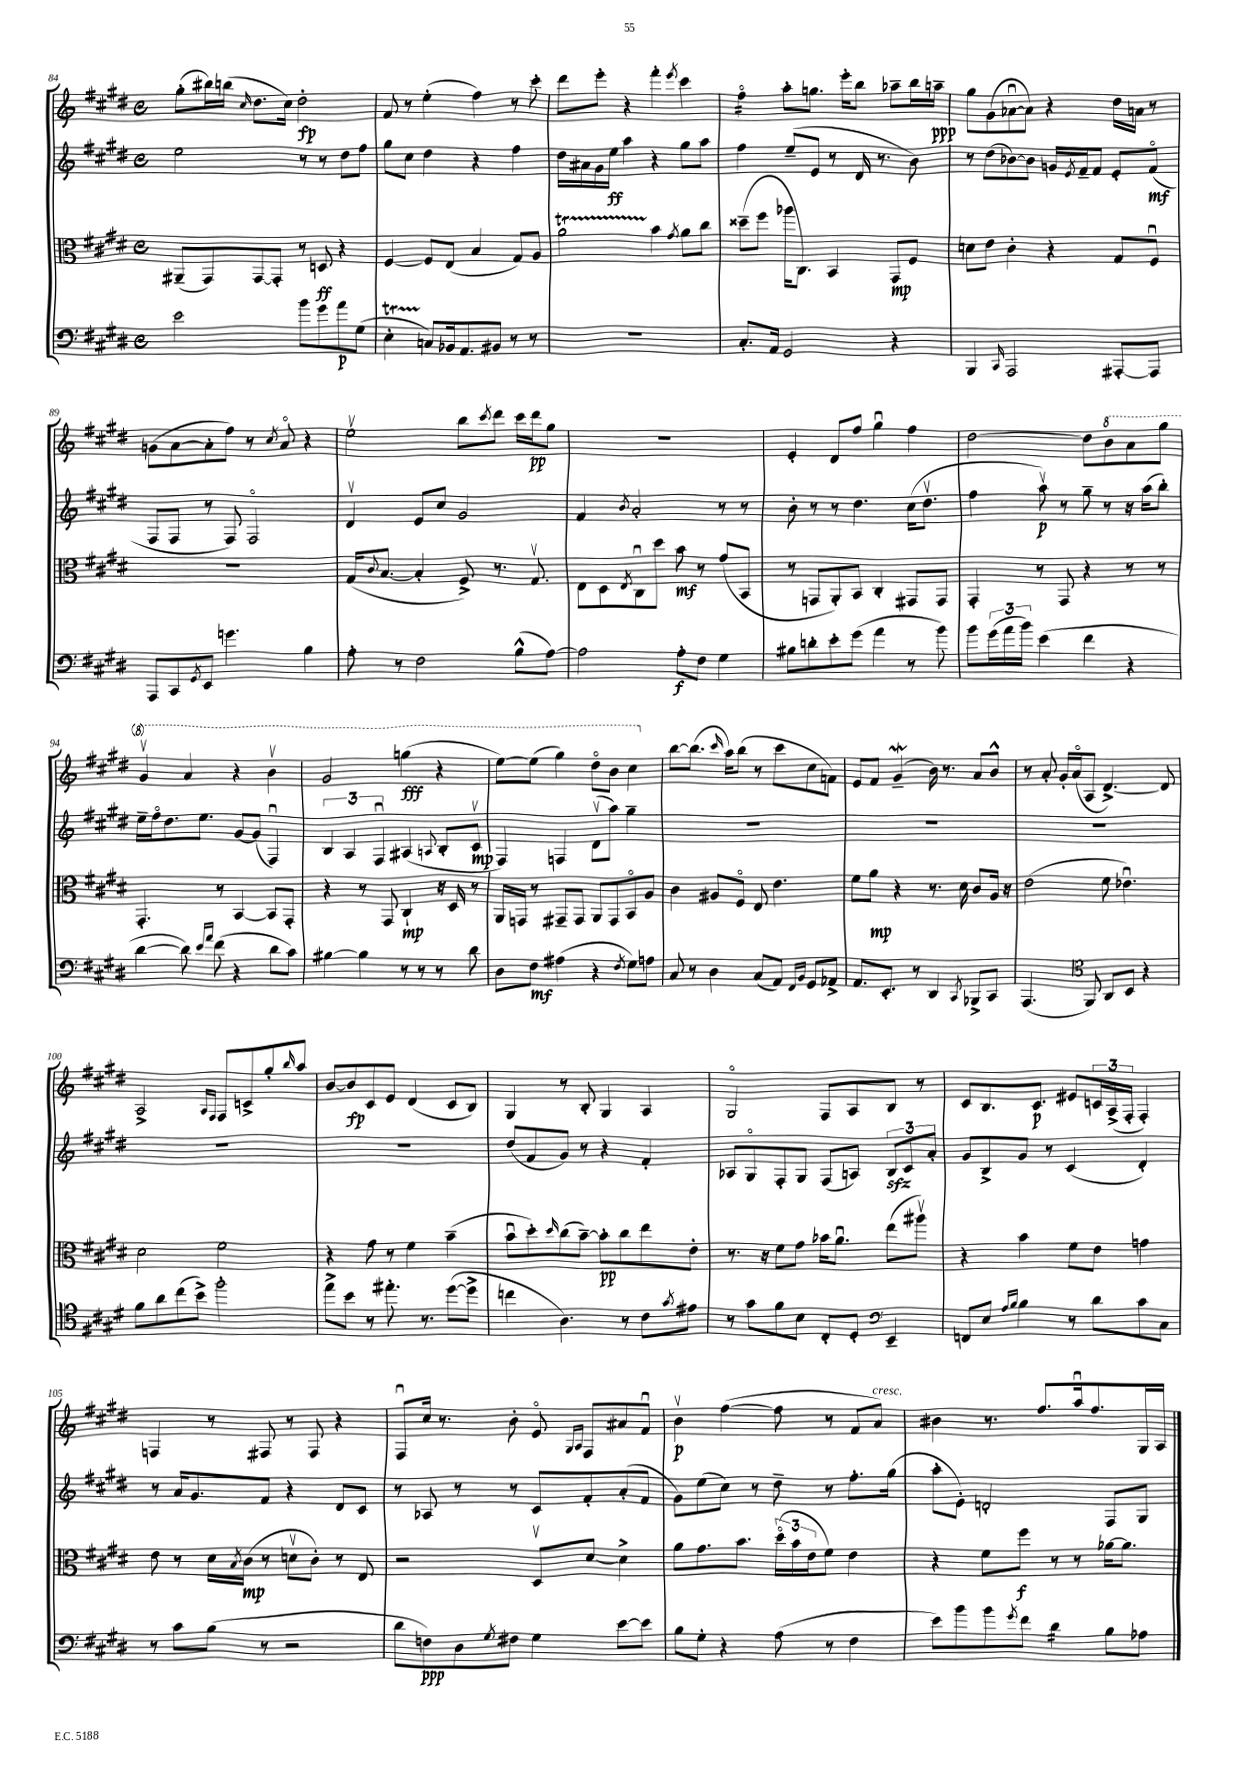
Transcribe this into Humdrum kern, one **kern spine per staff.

**kern	**kern	**kern	**kern
*staff4	*staff3	*staff2	*staff1
*clefF4	*clefC3	*clefG2	*clefG2
*k[f#c#g#d#]	*k[f#c#g#d#]	*k[f#c#g#d#]	*k[f#c#g#d#]
*M4/4	*M4/4	*M4/4	*M4/4
*met(c)	*met(c)	*met(c)	*met(c)
2e	(8AA#~	2ee	(8gg#'
.	8GG#)	.	16bb#)
.	.	.	(16bb
.	.	.	16qqcc#
.	[8GG#	.	8.dd#
.	8GG#']	.	.
.	.	.	16cc#)
8b	8r	8r	2dd#'
8g#	8D	8r	.
8a	4r	8dd#	.
(8G#	.	8ff#	.
=	=	=	=
4E'	[4F#	8gg#	8f#
.	.	8cc#	8r
8C)	8F#]	4dd#	(4ee'
16BB-	(8E	.	.
8.AA	.	.	.
.	4B	4r	4ff#)
8BB#	.	.	.
8r	8G#)	4ff#	8r
8r	8A	.	8ccc#'
=	=	=	=
1r	2a	16dd#	8ddd#
.	.	16a#	.
.	.	16g#	8eee'
.	.	16ee	.
.	.	4aa	4r
.	4b	4r	4fff#'
.	8qg#	.	8qeee
.	8a	8gg#	4ccc#
.	8cc#	8aa	.
=	=	=	=
8.C#'	(8dd##~	4ff#	4ff#o
.	8ff#	.	.
16AA	.	.	.
2GG#	16aa-	(8ee~	8aa'
.	8.C#)	.	.
.	.	8e	8.gg
.	4BB	8r	.
.	.	.	16eee'
.	.	16d#	8bb
.	.	8.r	.
4r	8GG#	.	8aa-~
.	8F#	8b)	16bb
.	.	.	16aa~
=	=	=	=
4BBB	8d	8r	8gg#
.	8e	(8dd#	(8g#
16qqCC#	.	.	.
2AAA	4c#'	[8b-)	[8a-u
.	.	8b-]	8a-])
.	4r	16g	4r
.	.	8qe	.
.	.	16f#~	.
.	.	8f#	.
[8AAA#'	8G#	8e'	16dd#
.	.	.	16a
8AAA#]	8F#u	(8f#o	8r
=	=	=	=
8AAA	1r	8F#	(8g
8CC#	.	8F#	[8a
8qGG#	.	.	.
8EE	.	8r	8a']
4.g	.	8F#)	8ff#)
.	.	2F#o	8r
.	.	.	8qcc#
.	.	.	8ao
4B	.	.	4r
=	=	=	=
8A'	(16G#	4d#v	2eev
.	8qqc#	.	.
.	[8.B	.	.
8r	.	.	.
2F#	4B']	8e	.
.	.	8cc#	.
.	8F#^)	2g#	8bb
.	.	.	8qccc#
.	8.r	.	8ddd#
(8B^^	.	.	16ccc#
.	8.G#v	.	16ddd#
[8A)	.	.	8gg#
=	=	=	=
2A]	8E	4f#	1r
.	8D#	.	.
.	8qE	8qb	.
.	8C#u	2a'	.
.	8dd#	.	.
8A'	8b	.	.
8F#	8r	.	.
4G#	(8g#	8r	.
.	8BB	8r	.
=	=	=	=
8B#	8r	8b'	4e'
8d'	8GG	8r	.
8e'	8AA')	8r	8d#
(8g#	8BB	4.dd#	8ff#
4a	4C#'	.	4gg#u
8r	8GG#	(16cc#	4ff#
.	.	8.dd#v	.
8b)	8GG#	.	.
=	=	=	=
8b	4GG#'	4ff#	[2dd#
(24g#	.	.	.
24a	.	.	.
24b)	.	.	.
(4e	8r	8aav)	.
.	8GG#	8r	.
4f#	4r	8gg#~	8dd#]
.	.	8r	8bb
4r	8r	16r	8aa
.	.	(16aa	.
.	8r	8bb')	8ggg#
=	=	=	=
[4d#	4.GG#'	16ee~	4gg#v
.	.	16ff#o	.
.	.	8.dd#	.
8d#])	.	.	4aa
.	.	8.ee	.
16qqe	.	.	.
16qqa	.	.	.
(8f#	8r	.	.
4r	[4BB	[8g#	4r
.	.	(8g#]	.
8d#	8BB]	4F#u)	4bbv
8c#)	8GG#'	.	.
=	=	=	=
[4B#	4r	6B	2gg#
.	.	6A	.
4B#]	8r	.	.
.	.	6F#u	.
.	8GG#	.	.
8r	4C#`	(4A#	(4ggg
8r	.	.	.
.	.	8qqA	.
8r	16r	8B'	4r
.	16D#	.	.
8d#	8r	8c#v	.
=	=	=	=
8D#	16AA	4F#)	[8eee)
.	16GG	.	.
8F#	8r	.	(8eee]
(4A#	8GG#~	4F	4ggg#)
.	8GG#	.	.
4r	8AA	(8d#v	8ddd#o
.	8GG#	8aa)	8bb
8qF#	.	.	.
8G#)	8BBo	4gg#~	4ccc#
8A	8A	.	.
=	=	=	=
8C#	4c#	1r	[8bb
8r	.	.	(8.bb]
4D#	8A#	.	.
.	.	.	16qqccc#
.	.	.	16aa)
.	8F#o	.	(8bb
(8C#	8E	.	8r
8AA)	4.e	.	8ccc#
16qqFF#	.	.	.
16qqBB	.	.	.
8GG#	.	.	8cc#
8AA-^	.	.	8f)
=	=	=	=
8.AA	8f#	1r	8e
.	8a	.	8f#
8.EE'	.	.	.
.	4r	.	(4g#~
8r	.	.	.
4DD#	8.r	.	16b)
.	.	.	8.r
.	16d#	.	.
8qCC#	.	.	.
8BBB-^	8c#	.	8a
8CC#	16A	.	8b^^
.	16r	.	.
=	=	=	=
(4.AAA	(2e	1r	8r
.	.	.	8a'
.	.	.	16g#'
.	.	.	(16ao
*clefC4	*	*	*
8FF#)	.	.	8A
8AA	8f#	.	[4.d#^)
8BB	4.e-u)	.	.
4r	.	.	.
.	.	.	8d#]
=	=	=	=
8f#	2d#	1r	2A^
8a	.	.	.
(8cc#	.	.	.
8b^)	.	.	.
.	.	.	16qqA
.	.	.	16qqF#
2ff#'	2f#	.	8F#
.	.	.	8c^
.	.	.	8gg#'
.	.	.	16qqbb
.	.	.	8aa
=	=	=	=
8ee^	4r	1r	[8b
8b	.	.	8b]
8r	8g#	.	8c#
8.ee#'	8r	.	8e
.	4f#	.	(4d#
8.r	.	.	.
([8dd#	(4b~	.	8c#
8dd#^]	.	.	8B)
=	=	=	=
4cc	8bu	(8dd#	4G#
.	8dd#')	8f#	.
.	16qqdd#	.	.
4.A)	(8cc#	8g#)	8r
.	[8b~)	8r	8B'
.	8b']	4r	4G#
8r	8cc#	.	.
8c#	8ee	4f#'	4A
8qg#	.	.	.
8e#	8e'	.	.
=	=	=	=
8r	8.r	8A-	2G#o
8g#	.	8G#o	.
.	16r	.	.
8f#	8f#	8F#'	.
8B	8g#	8G#	.
8C#'	16b-	(8F#	8F#
.	8.au	.	.
8D#'	.	8A)	8A
*clefF4	*	*	*
4EE~	(8ee	12B	8B
.	.	12c#	.
.	8aa#v)	.	8r
.	.	12a'	.
=	=	=	=
8FF	4r	8g#	8c#
8E	.	8B^	8.B
16qqA	.	.	.
16qqB	.	.	.
4B	4b	8g#	.
.	.	.	8.c#
.	.	8r	.
8r	8f#	(4c#	8e#
8d#	8e	.	24c
.	.	.	(24A^
.	.	.	24F#'
8c#	4g	4d#')	4F#')
8C#	.	.	.
=	=	=	=
8r	8e	8r	4F
8c#	8r	16a	.
.	.	8.g#	.
(8B	16d#	.	8r
.	8qB	.	.
.	(16c#	.	.
8r	8r	8f#	8F#
2r	8dv	4r	8r
.	8c#')	.	8F#
.	8r	8d#	4r
.	8E	8c#	.
=	=	=	=
8d#	2r	8r	8F#u
8F)	.	8A-	16cc#
.	.	.	8.r
8D#	.	8r	.
8qG#	.	.	.
8F#	.	8r	8b'
4G#	8D#v	8c#	8eo
.	.	.	16qqG#
.	.	.	16qqA
.	[8d#	8f#'	8F#
[8e	4d#^]	(8a'	8a#
8e]	.	8f#	8f#u
=	=	=	=
8B	8a	8g#)	4bv
8G#'	8.g#	(8ee	.
4r	.	8cc#)	([4ff#
.	8.b	.	.
.	.	8r	.
(8A	(24dd#o	8dd#~	8ff#]
.	24b	.	.
.	24e	.	.
8r	8f#)	8r	8r
4F#	4e	8.ff#'	8f#
.	.	.	8a)
.	.	(16gg#	.
=	=	=	=
8e)	4r	8aa'	4b#
8b	.	8e')	.
8b	8f#	2d'	8.r
8qg#	.	.	.
8f#	8ff#	.	.
.	.	.	8.ff#
4d#	8r	.	.
.	8r	.	16aau
.	.	.	8.ff#
8B	[16a-	8F#	.
.	8.a-]	.	.
8A-	.	8G#	16G#
.	.	.	16A
==	==	==	==
*-	*-	*-	*-
